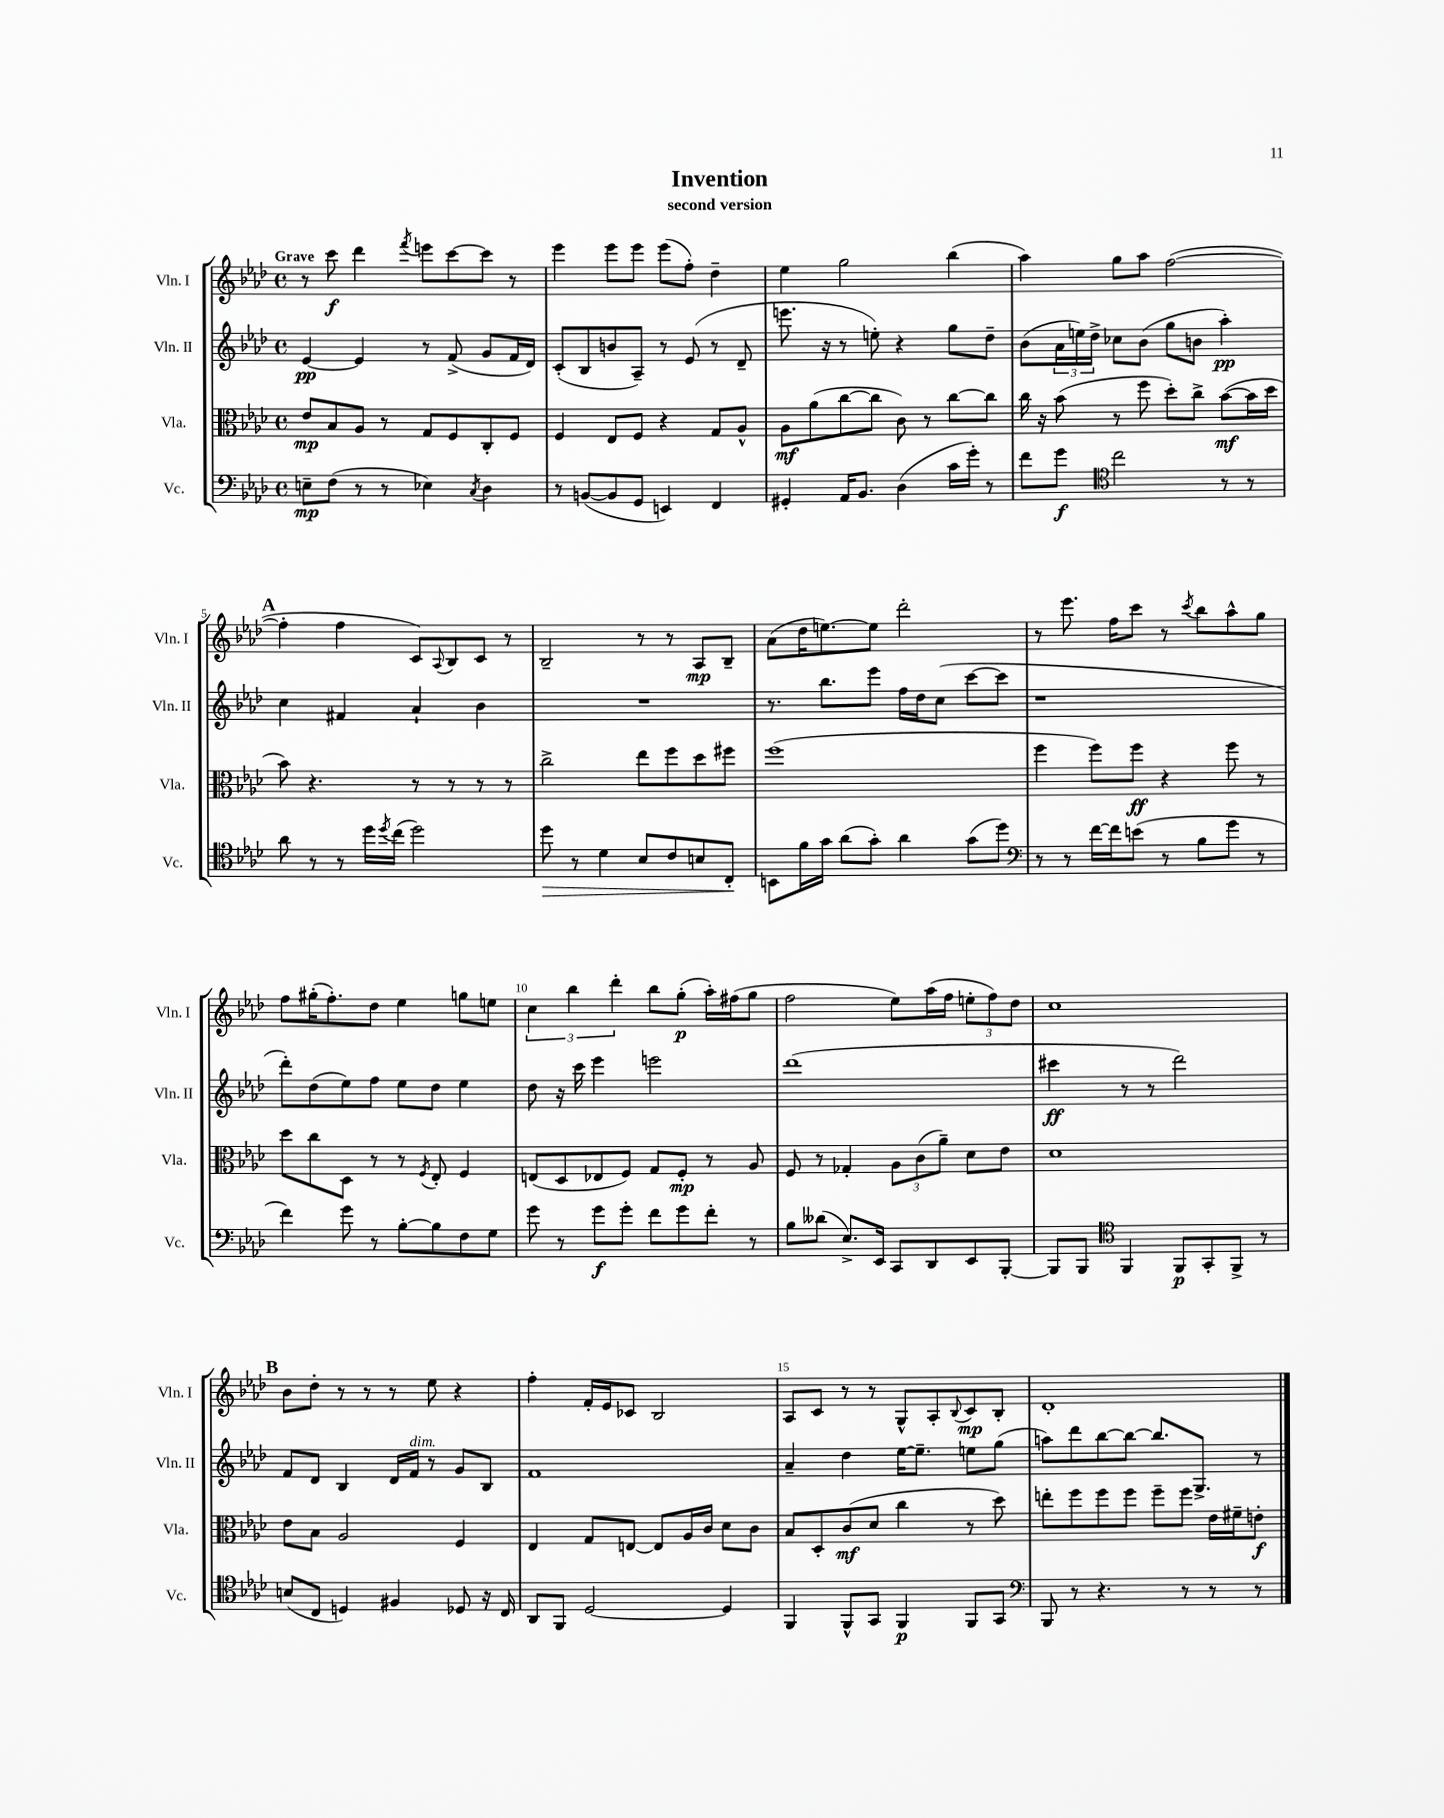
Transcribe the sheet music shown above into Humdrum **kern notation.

**kern	**kern	**kern	**kern
*staff4	*staff3	*staff2	*staff1
*clefF4	*clefC3	*clefG2	*clefG2
*k[b-e-a-d-]	*k[b-e-a-d-]	*k[b-e-a-d-]	*k[b-e-a-d-]
*M4/4	*M4/4	*M4/4	*M4/4
*met(c)	*met(c)	*met(c)	*met(c)
8E~	8e-	[4e-	8r
(8F	8B-	.	8ccc
8r	8A-	4e-]	4ddd-
8r	8r	.	.
.	.	.	8qfff
4E-)	8G	8r	8eee
.	8F	(8f^	[8ccc
8qC	.	.	.
4D-	8C'	8g	8ccc]
.	8F	16f	8r
.	.	16d-)	.
=	=	=	=
8r	4F	(8c'	4eee-
([8BB	.	8B-	.
8BB]	8E-	8b	8eee-
8GG	8F	8A-~)	8eee-
4EE)	4r	8r	(8eee-
.	.	(8e-	8ff')
4FF	8G	8r	4dd-~
.	8A-^^	8d-~	.
=	=	=	=
4GG#'	8A-	8.eee	4ee-
.	(8a-	.	.
.	.	16r	.
16AA-	[8cc	8r	2gg
8.BB-	.	.	.
.	8cc]	8ee')	.
(4D-	8c)	4r	.
.	8r	.	.
16c	[8cc	8gg	(4bb-
16g')	.	.	.
8r	8cc]	8dd-~	.
=	=	=	=
8f	16cc	(8b-	4aa-)
.	16r	.	.
8g	(8b-	24a-	.
.	.	24ee)	.
.	.	24dd-^	.
*clefC4	*	*	*
2cc	8r	8cc-	8gg
.	8ff	(8b-	8aa-
.	8dd-')	8gg	([2ff
.	8cc^	8b	.
8r	([8b-	4aa-')	.
8r	16b-]	.	.
.	16dd-	.	.
=	=	=	=
8a-	8b-)	4cc	4ff']
8r	4.r	.	.
8r	.	4f#	4ff
16dd-	.	.	.
8qdd-	.	.	.
(16cc	.	.	.
2dd-)	8r	4a-`	8c)
.	.	.	8qqA-
.	8r	.	8B-
.	8r	4b-	8c
.	8r	.	8r
=	=	=	=
8dd-	2cc^	1r	2B-~
8r	.	.	.
4d-	.	.	.
8B-	8ee-	.	8r
8c	8ff	.	8r
8B	8dd-	.	8A-
8C'	8ff#	.	8B-~
=	=	=	=
8BB	(1ff	8.r	(8a-
16f	.	.	16dd-
16g	.	8.bb-	[8.ee)
(8a-	.	.	.
8g')	.	8eee-	8ee]
4a-	.	16ff	2ddd-'
.	.	16dd-	.
.	.	(8cc	.
(8g	.	[8ccc	.
8dd-)	.	8ccc]	.
=	=	=	=
*clefF4	*	*	*
8r	4ff	1r	8r
8r	.	.	8.eee-
[16f	8ff)	.	.
16f]	.	.	16ff
(8e	8ff	.	8ccc
8r	4r	.	8r
.	.	.	8qccc
8B-	.	.	8bb-
8g	8ff	.	8aa-^^
8r	8r	.	8gg
=	=	=	=
4f)	8dd-	8ddd-')	8ff
.	8cc	(8dd-	(16gg#'
.	.	.	8.ff')
8g	8D-	8ee-)	.
8r	8r	8ff	8dd-
[8B-'	8r	8ee-	4ee-
.	8qF	.	.
8B-]	8E-'	8dd-	.
8F	4F	4ee-	8gg
8G	.	.	8ee
=	=	=	=
8g	(8E	8dd-	6cc
8r	8D-	16r	.
.	.	.	6bb-
.	.	16ccc	.
8g	8E-	4eee-	.
.	.	.	6ddd-'
8g'	8F)	.	.
8f	8G	2eee	8bb-
8g	8F'	.	(8gg'
8f'	8r	.	16aa-')
.	.	.	(16ff#
8r	8A-	.	8gg
=	=	=	=
8B-	8F	(1ddd-	2ff
(8d--	8r	.	.
8.E-^)	4G-'	.	.
16EE-	.	.	.
8CC	12A-	.	8ee-)
.	(12c	.	.
8DD-	.	.	(16aa-
.	12a-~)	.	.
.	.	.	16ff
8EE-	8d-	.	12ee'
.	.	.	12ff)
[8BBB-'	8e-	.	.
.	.	.	12dd-
=	=	=	=
8BBB-]	1d-	4ccc#	1cc
8BBB-	.	.	.
*clefC4	*	*	*
4FF	.	8r	.
.	.	8r	.
8FF	.	2ddd-)	.
8GG'	.	.	.
8FF^	.	.	.
8r	.	.	.
=	=	=	=
(8B	8e-	8f	8b-
8C	8B-	8d-	8dd-'
4D)	2A-	4B-	8r
.	.	.	8r
4F#	.	16d-	8r
.	.	16f	.
.	.	8r	8ee-
8D-	4F	8g	4r
16r	.	8B-	.
16C	.	.	.
=	=	=	=
8AA-	4E-	1f	4ff'
8FF	.	.	.
[2D-	8G	.	16f'
.	.	.	16e-
.	[8E	.	8c-
.	8E]	.	2B-
.	16A-	.	.
.	16c	.	.
4D-]	8d-	.	.
.	8c	.	.
=	=	=	=
4FF	8B-	4a-~	8A-
.	8D-'	.	8c
8FF^^	(8c	4dd-	8r
8GG	8d-	.	8r
4FF	4cc	[16ee-	8G^^
.	.	8.ee-~]	.
.	.	.	8A-'
.	.	.	8qqB-
8FF	8r	8ee	8c
8GG	8dd-)	(8gg	8B-'
=	=	=	=
*clefF4	*	*	*
8BBB-	8ee'	8aa)	1d-'
8r	8ff	8ddd-	.
4.r	8ff	[8bb-	.
.	8ff	8bb-_	.
.	8ff~	8.bb-]	.
8r	8ff	.	.
.	.	8.G^	.
8r	16e-	.	.
.	16f#~	.	.
8r	8e'	8r	.
==	==	==	==
*-	*-	*-	*-
